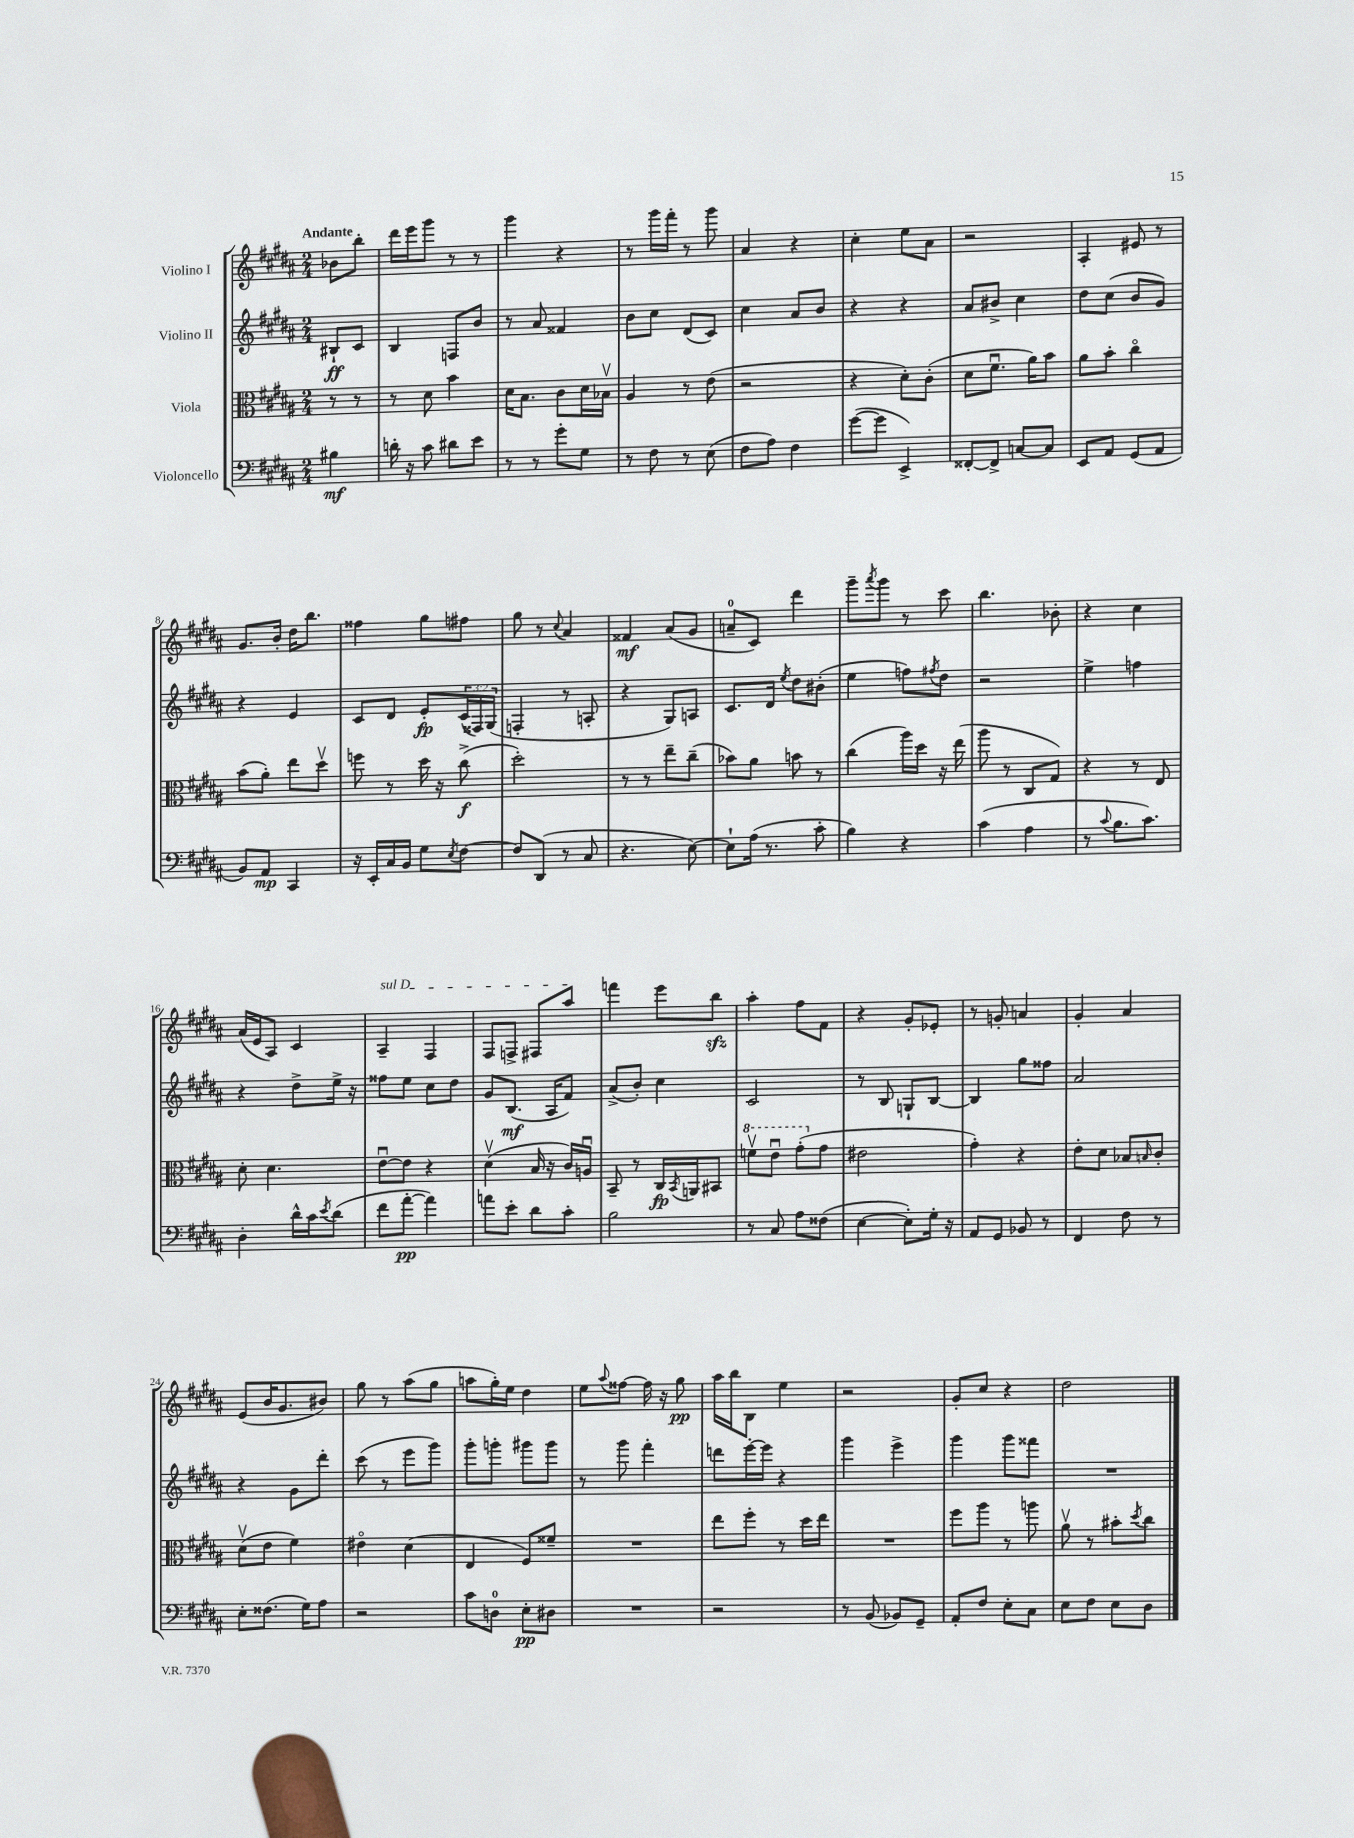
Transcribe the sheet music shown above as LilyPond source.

<<
\new StaffGroup <<
\new Staff = "s0" \with { instrumentName = "Violino I" } {
    \clef treble \key b \major \numericTimeSignature \time 2/4 \partial 4 \tempo "Andante"
    bes'8 b''8-. |
    dis'''16 e'''16 gis'''8 r8 r8 |
    gis'''4 r4 |
    r8 gis'''16 fis'''16-. r8 gis'''8 |
    ais'4 r4 |
    cis''4-. e''8 ais'8 |
    r2 |
    ais4-. eis'8 r8 |
    gis'8. b'16-. dis''16 b''8. |
    fisis''4 gis''8 fis''8 |
    gis''8 r8 \appoggiatura { cis''8 } ais'4 |
    fisis'4\mf ais'8( gis'8 |
    a'8-0-- cis'8) dis'''4 |
    gis'''8-- \acciaccatura { ais'''8 } gis'''8 r8 cis'''8 |
    b''4. bes'8-. |
    r4 cis''4 |
    ais'16( e'16 ais8) cis'4 |
    \once \override TextSpanner.bound-details.left.text = \markup { \italic "sul D" } ais4--\startTextSpan fis4 |
    fis8 f8-> fis8 ais''8\stopTextSpan |
    f'''4 e'''8 b''8\sfz |
    ais''4-. fis''8 fis'8 |
    r4 gis'8-. ees'8-. |
    r8 g'8-. a'4 |
    gis'4-. ais'4 |
    e'8( b'16 gis'8. bis'8) |
    gis''8 r8 ais''8( gis''8 |
    a''8 gis''16-.) e''16 dis''4 |
    e''8 \appoggiatura { ais''8 } fisis''8~ fisis''16 r16 gis''8\pp |
    ais''16 b''16 b8 e''4 |
    r2 |
    gis'8-. cis''8 r4 |
    dis''2 \bar "|." |
}
\new Staff = "s1" \with { instrumentName = "Violino II" } {
    \clef treble \key b \major \numericTimeSignature \time 2/4 \override Staff.TupletNumber.text = #tuplet-number::calc-fraction-text \partial 4
    bis8-!\ff cis'8 |
    b4 f8 b'8 |
    r8 ais'8 fisis'4 |
    b'8 cis''8 dis'8( cis'8) |
    cis''4 ais'8 b'8 |
    r4 r4 |
    ais'8 bis'8-> cis''4 |
    dis''8 cis''8( b'8 gis'8) |
    r4 e'4 |
    cis'8 dis'8 e'8-.\fp \tuplet 3/2 { cis'16( fisis16) gis16( } |
    f4-. r8 a8-. |
    r4 gis8) a8 |
    cis'8. dis'16 \acciaccatura { e''8 } dis''8 bis'8-.( |
    e''4 f''8) \acciaccatura { fis''8 } dis''8 |
    r2 |
    e''4-> f''4 |
    r4 dis''8-> e''16-> r16 |
    fisis''8 e''8 cis''8 dis''8 |
    gis'8 b8.\mf( ais16 fis'8) |
    ais'8->( b'8-.) cis''4 |
    cis'2 |
    r8 b8 g8-! b8~ |
    b4 gis''8 fisis''8 |
    ais'2 |
    r4 gis'8 dis'''8-. |
    cis'''8( r8 e'''8 gis'''8) |
    gis'''8-. g'''8-. gis'''8 gis'''8 |
    r8 gis'''8 fis'''4-. |
    d'''8 e'''16~-. e'''16 r4 |
    gis'''4 e'''4-> |
    gis'''4 gis'''8 fisis'''8 |
    R2 \bar "|." |
}
\new Staff = "s2" \with { instrumentName = "Viola" } {
    \clef alto \key b \major \numericTimeSignature \time 2/4 \partial 4
    r8 r8 |
    r8 dis'8 b'4 |
    dis'16 b8. cis'8 dis'16 bes16\upbow |
    ais4 r8 e'8( |
    r2 |
    r4 dis'8-.) cis'8-.( |
    dis'8 fis'8.\downbow ais'16) b'8 |
    ais'8 b'8-. cis''4\flageolet |
    b'8( ais'8-.) e''8 dis''8\upbow |
    f''8 r8 dis''16 r16 cis''8->\f( |
    dis''2-.) |
    r8 r8 e''8-- cis''8--( |
    bes'8) ais'8 b'8 r8 |
    cis''4( ais''16) dis''16 r16 e''16( |
    ais''8 r8 cis8 gis8) |
    r4 r8 e8 |
    dis'8-. dis'4. |
    e'8~\downbow e'8 r4 |
    dis'4\upbow( b16 r16 cis'16) a16\downbow |
    b,8-- r8 cis16\fp \acciaccatura { b,8 } a,16 bis,8 |
    \ottava #1 f''8\upbow e''8\downbow gis''8-.( \ottava #0 gis'8 |
    eis'2 |
    gis'4-.) r4 |
    e'8-. dis'8 bes8 \grace { b16 } cis'8-. |
    dis'8\upbow( e'8 fis'4) |
    eis'4\flageolet dis'4( |
    e4 fis8) fisis'8-- |
    R2 |
    e''8 fis''8-. r8 dis''16 e''16 |
    R2 |
    fis''8 ais''8 r8 a''8 |
    ais'8\upbow r8 bis'8-. \acciaccatura { dis''8 } cis''8 \bar "|." |
}
\new Staff = "s3" \with { instrumentName = "Violoncello" } {
    \clef bass \key b \major \numericTimeSignature \time 2/4 \partial 4
    bis4\mf |
    d'16-. r16 cis'8 dis'8 e'8 |
    r8 r8 gis'8-. gis8 |
    r8 fis8 r8 e8( |
    fis8 ais8) fis4 |
    gis'8~( gis'8 e,4->) |
    fisis,8~-. fisis,8-> c8~ c8 |
    e,8 ais,8 gis,8( ais,8 |
    b,8) ais,8\mp cis,4 |
    r16 e,16-. cis16 b,16 gis8 \acciaccatura { e8 } fis8~ |
    fis8 dis,8( r8 cis8 |
    r4. e8~) |
    e8-! ais16( r8. cis'8-. |
    b4) r4 |
    cis'4( ais4 |
    r8 \appoggiatura { cis'8 } b8. cis'8.) |
    dis4-. dis'16-^ cis'16 \acciaccatura { e'8 } dis'8( |
    fis'8 ais'8~-.\pp ais'4) |
    a'8 e'8-. dis'8 cis'8-. |
    b2 |
    r8 cis8 ais8 fisis8( |
    e4~ e8-.) gis16-. r16 |
    ais,8 gis,8 bes,8 r8 |
    fis,4 fis8 r8 |
    e8-. fisis8.( gis16) ais8 |
    r2 |
    cis'8 d8-0 e8-.\pp dis8 |
    R2 |
    r2 |
    r8 b,8( bes,8) gis,8-- |
    ais,8-. fis8 e8-. cis8 |
    e8 fis8 e8 dis8 \bar "|." |
}
>>
>>
